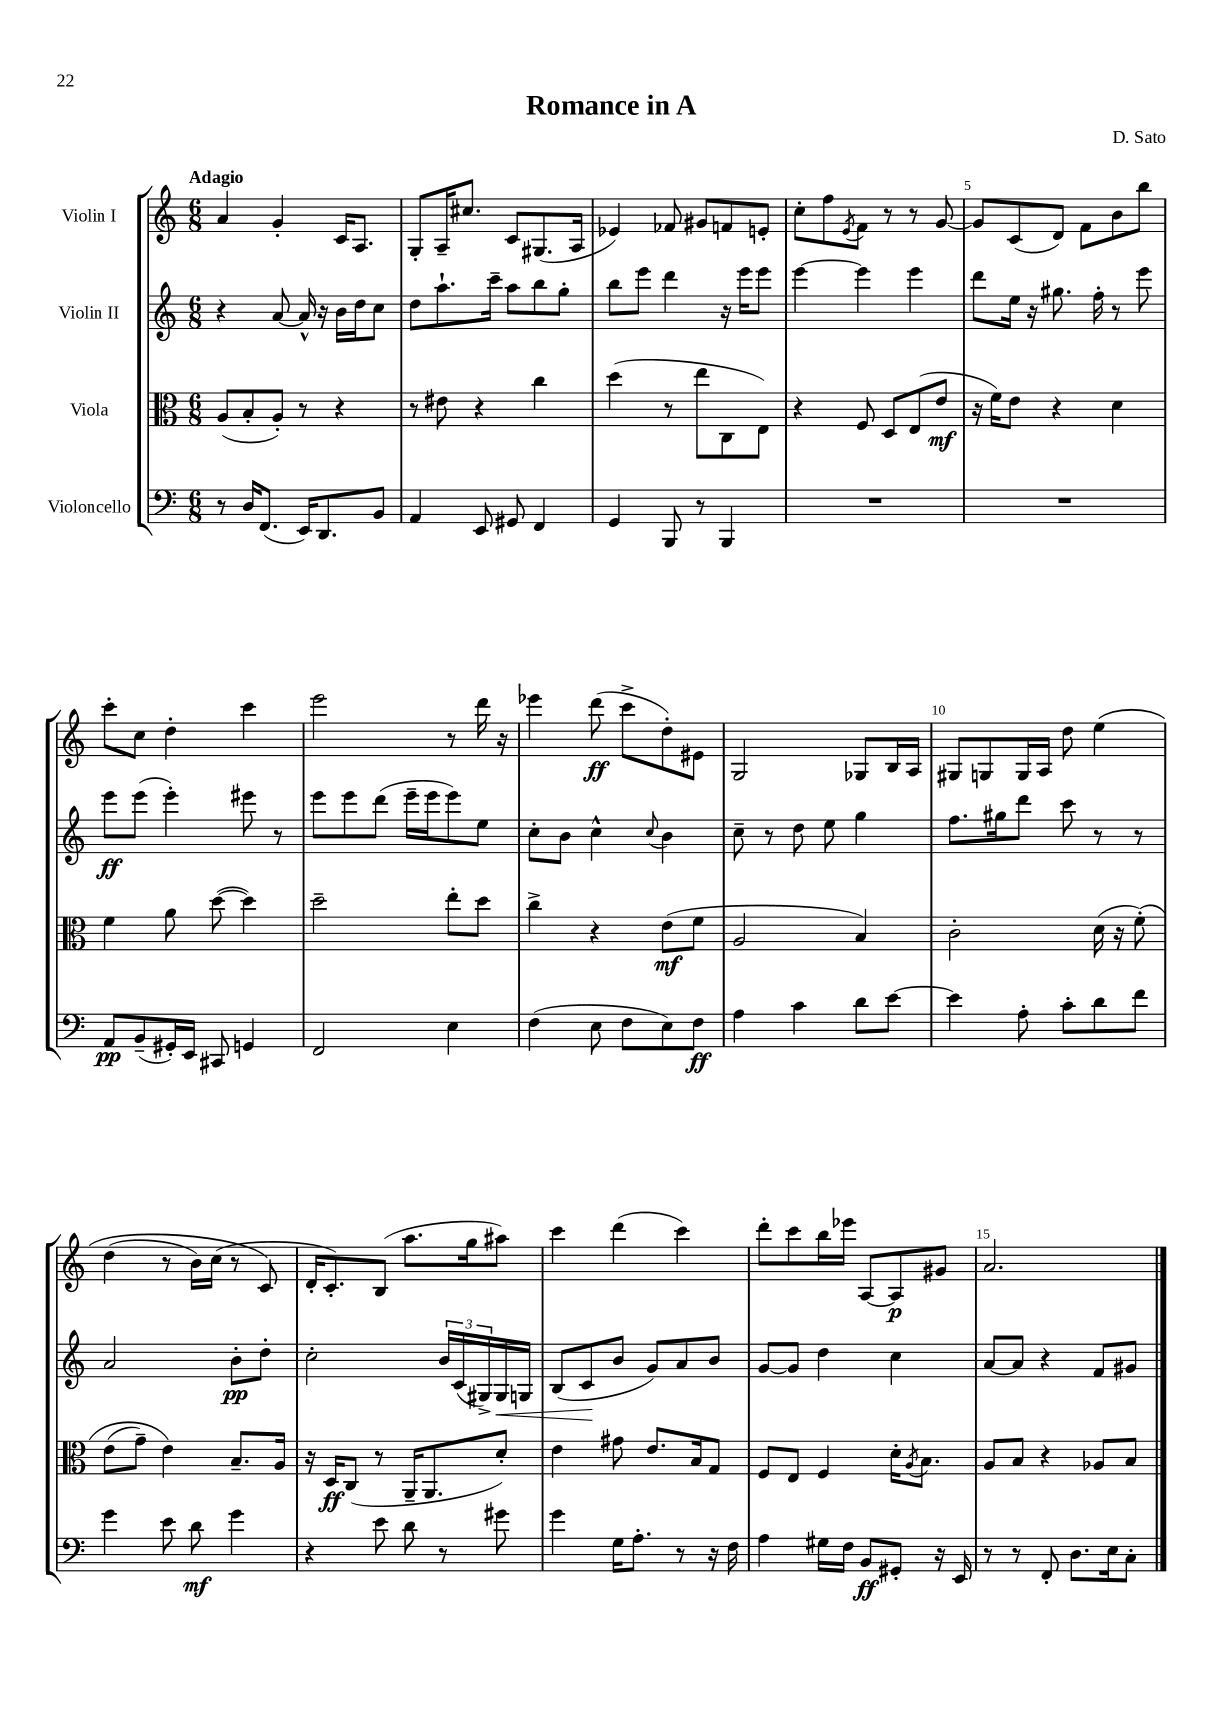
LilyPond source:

\header { title = "Romance in A" composer = "D. Sato" }
<<
\new StaffGroup <<
\new Staff = "s0" \with { instrumentName = "Violin I" } {
    \clef treble \key c \major \numericTimeSignature \time 6/8 \tempo "Adagio"
    a'4 g'4-. c'16 a8. |
    g8-. a16-- cis''8. c'8 gis8.( a16 |
    ees'4) fes'8 gis'8 f'8 e'8-. |
    c''8-. f''8 \acciaccatura { e'8 } f'8 r8 r8 g'8~ |
    g'8 c'8( d'8) f'8 b'8 b''8 |
    c'''8-. c''8 d''4-. c'''4 |
    e'''2 r8 d'''16 r16 |
    ees'''4 d'''8\ff( c'''8-> d''8-.) eis'8 |
    g2 ges8 b16 a16 |
    gis8 g8 g16 a16 d''8 e''4\( |
    d''4( r8 b'16) c''16( r8 c'8\) |
    d'16-. c'8.-.) b8( a''8. g''16 ais''8) |
    c'''4 d'''4( c'''4) |
    d'''8-. c'''8 b''16 ees'''16 a8~ a8\p gis'8 |
    a'2. \bar "|." |
}
\new Staff = "s1" \with { instrumentName = "Violin II" } {
    \clef treble \key c \major \numericTimeSignature \time 6/8
    r4 a'8~ a'16-^ r16 b'16 d''16 c''8 |
    d''8 a''8.-! c'''16-- a''8 b''8 g''8-. |
    b''8 e'''8 d'''4 r16 e'''16 e'''8 |
    e'''4~ e'''4 e'''4 |
    d'''8 e''16 r16 gis''8. f''16-. r8 e'''8 |
    e'''8\ff e'''8( e'''4-.) eis'''8 r8 |
    e'''8 e'''8 d'''8( e'''16-- e'''16 e'''8) e''8 |
    c''8-. b'8 c''4-^ \appoggiatura { c''8 } b'4 |
    c''8-- r8 d''8 e''8 g''4 |
    f''8. gis''16 d'''8 c'''8 r8 r8 |
    a'2 b'8-.\pp d''8-. |
    c''2-. \tuplet 3/2 { b'16 c'16( gis16->) } gis16\< g16 |
    b8( c'8\! b'8 g'8) a'8 b'8 |
    g'8~ g'8 d''4 c''4 |
    a'8~ a'8 r4 f'8 gis'8 \bar "|." |
}
\new Staff = "s2" \with { instrumentName = "Viola" } {
    \clef alto \key c \major \numericTimeSignature \time 6/8
    a8( b8-. a8-.) r8 r4 |
    r8 eis'8 r4 c''4 |
    d''4( r8 e''8 c8 e8) |
    r4 f8 d8 e8( e'8\mf |
    r16 f'16) e'8 r4 d'4 |
    f'4 a'8 d''8~( d''4) |
    d''2-- e''8-. d''8 |
    c''4-> r4 e'8\mf( f'8 |
    a2 b4) |
    c'2-. d'16( r16 f'8-.)\( |
    e'8( g'8--) e'4\) b8.-- a16 |
    r16 d16\ff c8( r8 a,16-- a,8. d'8-.) |
    e'4 gis'8 e'8. b16 g8 |
    f8 e8 f4 d'16-. \acciaccatura { a8 } b8. |
    a8 b8 r4 aes8 b8 \bar "|." |
}
\new Staff = "s3" \with { instrumentName = "Violoncello" } {
    \clef bass \key c \major \numericTimeSignature \time 6/8
    r8 d16 f,8.( e,16) d,8. b,8 |
    a,4 e,8 gis,8 f,4 |
    g,4 b,,8 r8 b,,4 |
    R2. |
    R2. |
    a,8\pp b,8--( gis,16-.) e,16 cis,8 g,4 |
    f,2 e4 |
    f4( e8 f8 e8) f8\ff |
    a4 c'4 d'8 e'8~ |
    e'4 a8-. c'8-. d'8 f'8 |
    g'4 e'8 d'8\mf g'4 |
    r4 e'8 d'8 r8 gis'8 |
    g'4 g16 a8.-. r8 r16 f16 |
    a4 gis16 f16 b,8\ff gis,8-. r16 e,16 |
    r8 r8 f,8-. d8. e16 c8-. \bar "|." |
}
>>
>>
\layout { \context { \Score \override BarNumber.break-visibility = ##(#f #t #t) barNumberVisibility = #(every-nth-bar-number-visible 5) } }
